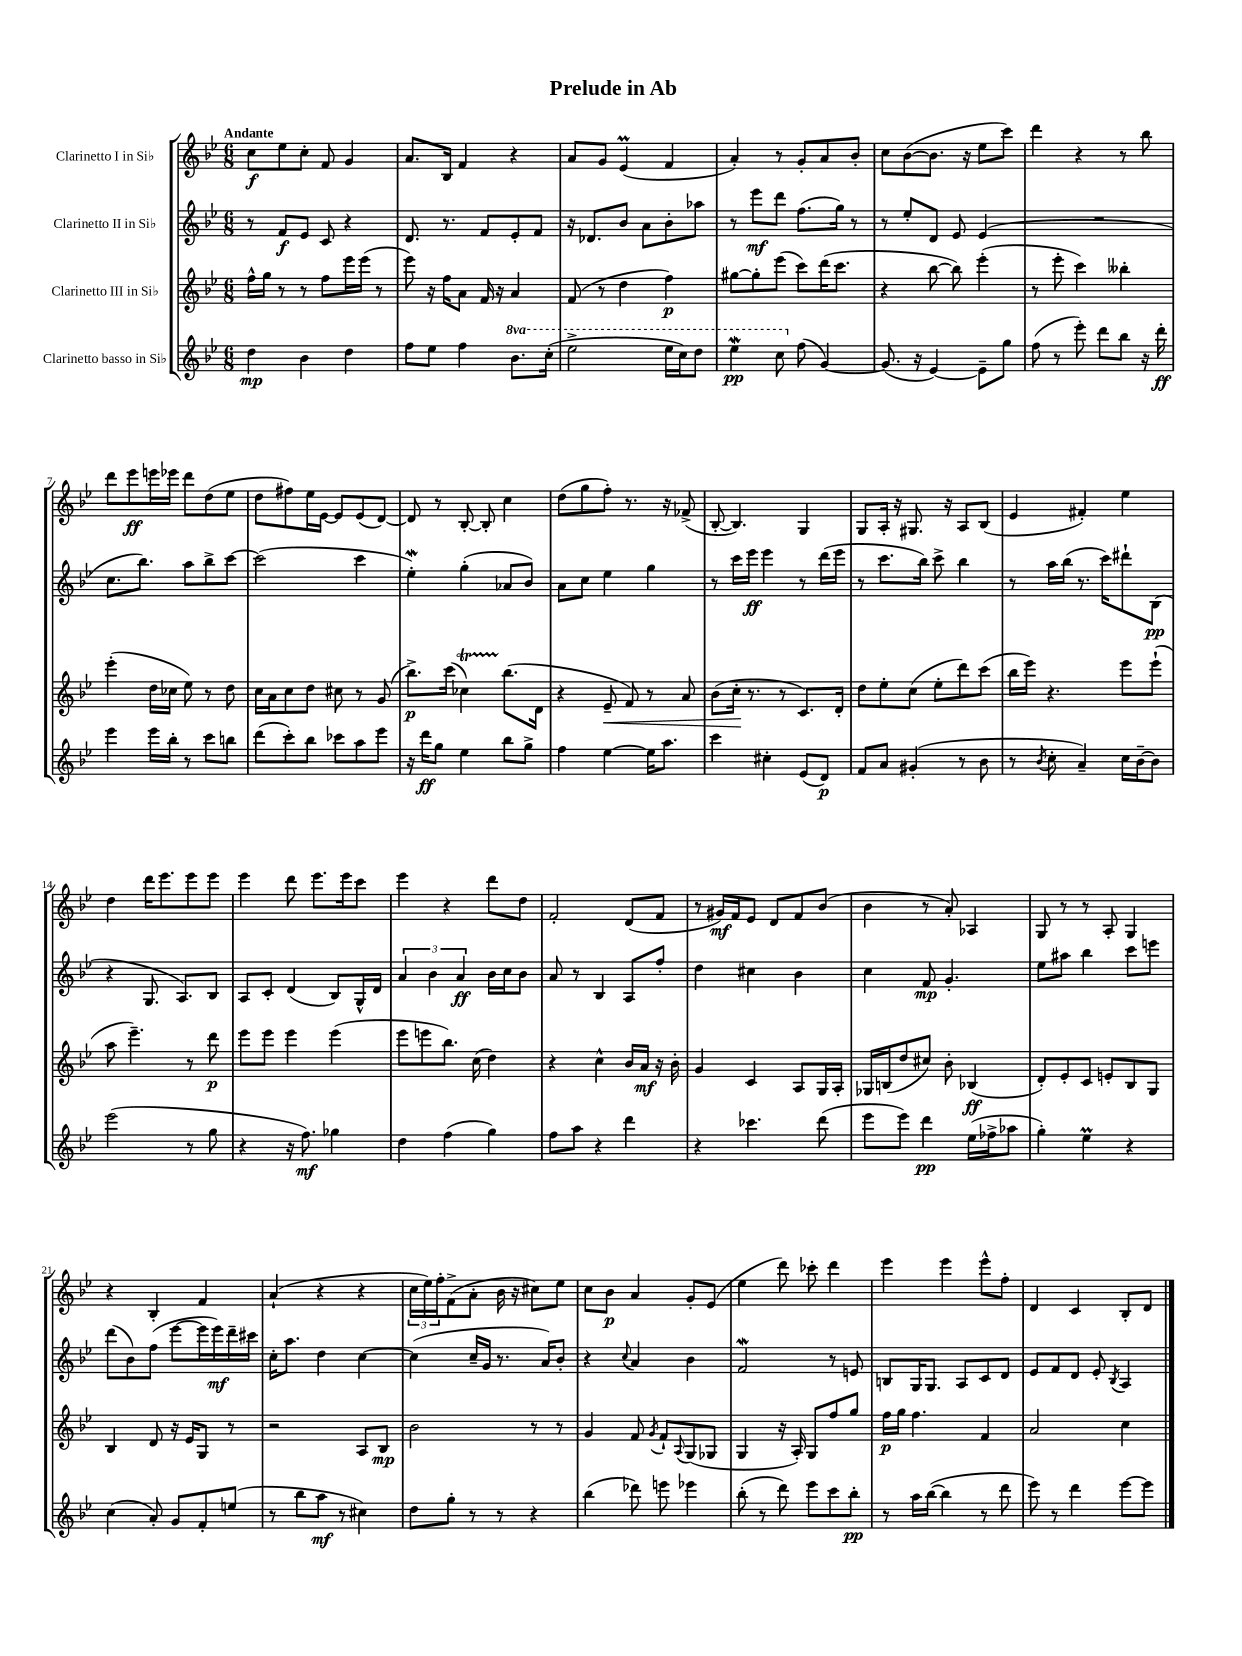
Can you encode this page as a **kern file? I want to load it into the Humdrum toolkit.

**kern	**kern	**kern	**kern
*staff4	*staff3	*staff2	*staff1
*clefG2	*clefG2	*clefG2	*clefG2
*k[b-e-]	*k[b-e-]	*k[b-e-]	*k[b-e-]
*M6/8	*M6/8	*M6/8	*M6/8
4dd	16ff^^	8r	8cc
.	16gg	.	.
.	8r	8f	8ee-
4b-	8r	8e-	8cc'
.	8ff	8c	8f
4dd	16eee-	4r	4g
.	(16eee-	.	.
.	8r	.	.
=	=	=	=
8ff	8eee-)	8.d	8.a
8ee-	16r	.	.
.	16ff	8.r	16B-
4ff	8a	.	4f
.	16f	8f	.
.	16r	.	.
8.bb-	4a	8e-'	4r
.	.	8f	.
(16ccc'	.	.	.
=	=	=	=
2eee-^	(8f	16r	8a
.	.	8.d-	.
.	8r	.	8g
.	4dd	8b-	(4e-
.	.	8a	.
16eee-	4ff)	8b-'	4f
16ccc)	.	.	.
8ddd	.	8aa-	.
=	=	=	=
4eee-	[8gg#	8r	4a')
.	8gg#']	8eee-	.
8ccc	(8eee-	8ddd	8r
(8ff	8ccc)	(8.ff	8g'
[4g)	(16ddd	.	8a
.	8.ccc	16gg)	.
.	.	8r	8b-'
=	=	=	=
(8.g]	4r	8r	8cc
.	.	8ee-'	([8b-
16r	.	.	.
[4e-)	[8bb-	8d	8.b-]
.	8bb-])	8e-	.
.	.	.	16r
8e-~]	(4eee-'	(4e-	8ee-
8gg	.	.	8ccc)
=	=	=	=
(8ff	8r	2.r	4ddd
8r	8eee-'	.	.
8eee-')	4ccc)	.	4r
8ddd	.	.	.
8bb-	4bb--'	.	8r
16r	.	.	8bb-
16ddd'	.	.	.
=	=	=	=
4eee-	(4eee-'	8.cc	8ddd
.	.	.	8eee-
.	.	8.bb-)	.
16eee-	16dd	.	16eee
16bb-'	16cc-	.	16eee-
8r	8ee-)	8aa	8ddd
8ccc	8r	8bb-^	(8dd
8bb	8dd	[8ccc	8ee-
=	=	=	=
(8ddd	16cc	(2ccc]	8dd
.	16a	.	.
8ccc')	8cc	.	8ff#)
8bb-	8dd	.	16ee-
.	.	.	[16e-
8ccc-	8cc#	.	8e-]
8aa	8r	4ccc	(8e-
8eee-	(8g	.	[8d)
=	=	=	=
16r	8.bb-^)	4ee-')	8d]
16ddd	.	.	.
8gg	.	.	8r
.	(16ccc	.	.
4ee-	4cc-)	(4gg'	[8B-'
.	.	.	8B-']
8bb-	(8.bb-	8a-	4cc
8gg^	.	8b-)	.
.	16d	.	.
=	=	=	=
4ff	4r	8a	(8dd
.	.	8cc	8gg
[4ee-	8e-~	4ee-	8ff')
.	8f)	.	8.r
16ee-]	8r	4gg	.
8.aa	.	.	16r
.	8a	.	(8f-^
=	=	=	=
4ccc	(8b-	8r	[8B-'
.	16cc'	16ccc	4.B-])
.	8.r	16eee-	.
4cc#'	.	4eee-	.
.	8r	.	.
(8e-	8.c)	8r	4G
8d)	.	(16ddd	.
.	16d'	16eee-	.
=	=	=	=
8f	8dd	8r	8G
8a	8ee-'	8.ccc	16A'
.	.	.	16r
(4g#'	(8cc	.	8.G#
.	.	16bb-)	.
.	8ee-'	8ccc^	.
.	.	.	16r
8r	8ddd)	4bb-	8A
8b-	(8ccc	.	(8B-
=	=	=	=
8r	16bb-	8r	4e-
.	16eee-)	.	.
8qb-	.	.	.
8cc'	4.r	16aa	.
.	.	(16bb-	.
4a~)	.	8.r	4f#')
.	.	16ccc)	.
16cc	8eee-	8ddd#`	4ee-
[16b-~	.	.	.
8b-]	(8eee-`	(8B-	.
=	=	=	=
(2eee-	8aa	4r	4dd
.	4.eee-~)	.	.
.	.	8.G	16ddd
.	.	.	8.eee-
.	.	8.A)	.
8r	8r	.	8eee-
8gg	8ddd	8B-	8eee-
=	=	=	=
4r	8eee-	8A	4eee-
.	8eee-	8c'	.
16r	4eee-	(4d	8ddd
8.ff)	.	.	.
.	.	.	8.eee-
4gg-	(4eee-	8B-)	.
.	.	.	16eee-
.	.	16G^^	8ccc
.	.	16d	.
=	=	=	=
4dd	8eee-	6a	4eee-
.	8eee	.	.
.	.	6b-	.
(4ff	8.bb-)	.	4r
.	.	6a	.
.	(16cc	.	.
4gg)	4dd)	16b-	8ddd
.	.	16cc	.
.	.	8b-	8dd
=	=	=	=
8ff	4r	8a	2f'
8aa	.	8r	.
4r	4cc^^	4B-	.
4ddd	16b-	8A	(8d
.	16a	.	.
.	16r	8ff'	8f
.	16b-'	.	.
=	=	=	=
4r	4g	4dd	8r
.	.	.	16g#)
.	.	.	16f
4.ccc-	4c	4cc#	8e-
.	.	.	8d
.	8A	4b-	8f
(8ddd	16G	.	(8b-
.	16A'	.	.
=	=	=	=
8eee-	16G-	4cc	4b-
.	(16B	.	.
8eee-)	8dd	.	.
4ddd	8cc#)	8f	8r
.	8b-'	4.g'	8a')
(16ee-	(4B-	.	4A-
16ff-^	.	.	.
8aa-	.	.	.
=	=	=	=
4gg')	8d')	8ee-	8G
.	8e-'	8aa#	8r
4ee-	8c	4bb-	8r
.	8e'	.	8A'
4r	8B-	8ccc	4G
.	8G	8eee	.
=	=	=	=
(4cc	4B-	(8ddd	4r
.	.	8b-)	.
8a')	8d	(8ff	4B-'
8g	16r	[8eee-	.
.	16e-	.	.
8f'	8G	16eee-]	4f
.	.	16eee-)	.
(8ee	8r	16ddd~	.
.	.	16ccc#	.
=	=	=	=
8r	2r	16cc'	(4a`
.	.	8.aa	.
8bb-	.	.	.
8aa	.	4dd	4r
8r	.	.	.
4cc#)	8A	[4cc	4r
.	8B-	.	.
=	=	=	=
8dd	2b-	(4cc]	24cc
.	.	.	24ee-)
.	.	.	24ff'
8gg'	.	.	(8f^
8r	.	16cc~	8a'
.	.	16g	.
8r	.	8.r	16b-
.	.	.	16r
4r	8r	.	8cc#)
.	.	16a)	.
.	8r	8b-'	8ee-
=	=	=	=
(4bb-	4g	4r	8cc
.	.	.	8b-
.	.	8qqcc	.
8ddd-)	8f	4a	4a
.	8qg	.	.
8eee	8f`	.	.
.	8qqA	.	.
4eee-	(8G	4b-	8g'
.	8G-	.	(8e-
=	=	=	=
(8bb-'	4G	2f	4ee-
8r	.	.	.
8ddd)	16r	.	8ddd)
.	16A')	.	.
8eee-	8G	.	8ccc-'
8ccc	8ff	8r	4ddd
8bb-'	8gg	8e	.
=	=	=	=
8r	16ff	8B	4eee-
.	16gg	.	.
16aa	4.ff	16G	.
([16bb-	.	8.G	.
4bb-]	.	.	4eee-
.	.	8A	.
8r	4f	8c	8eee-^^
8ddd	.	8d	8ff'
=	=	=	=
8eee-)	2a	8e-	4d
8r	.	8f	.
4ddd	.	8d	4c
.	.	8e-'	.
.	.	8qB-	.
[8eee-	4cc	4A	8B-'
8eee-]	.	.	8d
==	==	==	==
*-	*-	*-	*-
